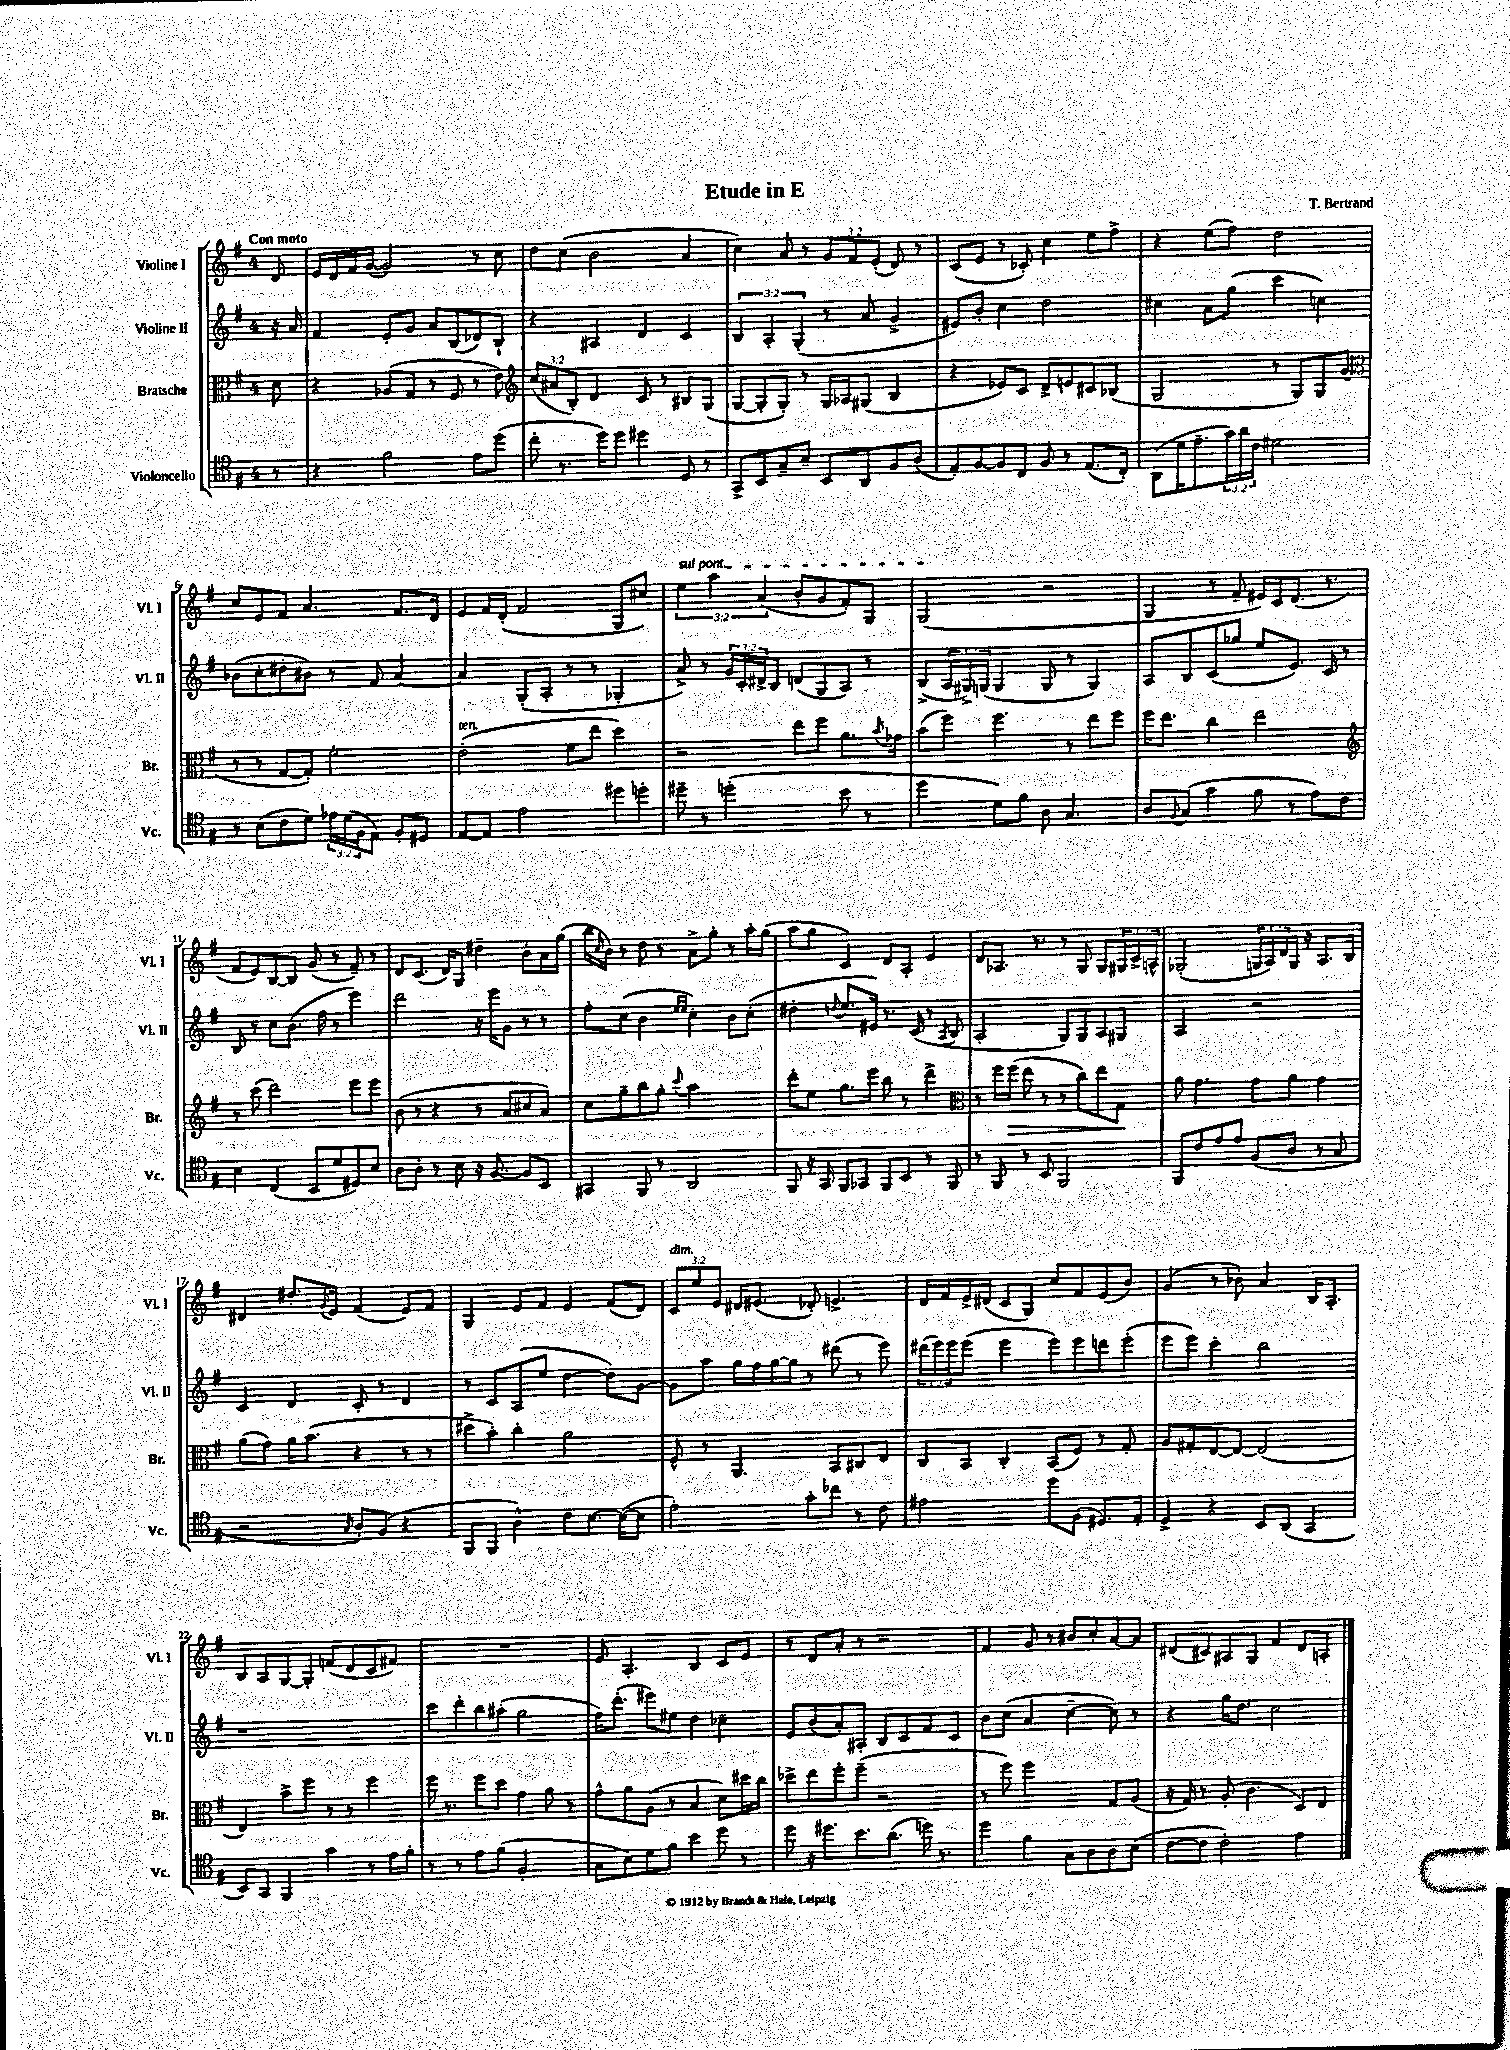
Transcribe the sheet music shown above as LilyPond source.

\header { title = "Etude in E" composer = "T. Bertrand" }
<<
\new StaffGroup <<
\new Staff = "s0" \with { instrumentName = "Violine I" shortInstrumentName = "Vl. I" } {
    \clef treble \key g \major \once \override Staff.TimeSignature.style = #'single-digit \time 4/4 \override Staff.TupletNumber.text = #tuplet-number::calc-fraction-text \partial 8 \tempo "Con moto"
    d'8 |
    e'16 d'16 fis'16 g'16~( g'2) r8 c''8 |
    d''8 c''8( b'2 a'4 |
    c''4) a'8 r8 \tuplet 3/2 { g'8 fis'8 e'8-.( } d'8) r8 |
    c'8( e'8 r8 ces'8-.) c''4 e''8 fis''8-> |
    r4 e''8( fis''8) d''2 |
    c''8 e'8 fis'8 a'4. fis'8. d'16 |
    e'8 fis'16 d'16-.( fis'2 g8 cis''8) |
    \tuplet 3/2 { \once \override TextSpanner.bound-details.left.text = \markup { \italic "sul pont." } e''4\startTextSpan a''4 a'4( } b'8-. g'8 fis'8-.) g8 |
    g2\stopTextSpan( r2 |
    g4 r8 fis'8-- eis'16) c'16 d'8.( r8. |
    fis'8 e'8) b8~ b8 g'8( r8 fis'8--) r8 |
    d'8 c'8.( d'16) g8 dis''4-- b'8-. a'16 g''16( |
    b''16 \grace { c''16 } b'16) r8 d''8 r8 a'8-> g''8-. r8 a''16-. g''16( |
    a''8 g''8 c'4) d'8 a8-. e'4 |
    d'8 aes8. r8. r8 g8 g8 \tuplet 3/2 { gis16 c'16-> a16-^ } |
    ges2-.( \tuplet 3/2 { g16 a16) d'16 } g16 r16 a8. b16 |
    dis'4 dis''8.-. \appoggiatura { g'8 } e'16 fis'4( e'8) fis'8 |
    g4 e'8 fis'8 e'4 fis'8( d'8) |
    \tuplet 3/2 { c'8^\markup { \italic "dim." } e''8 e'8 } dis'16 eis'8.( des'8-.) e'4.-> |
    d'16 fis'16 e'16-> dis'16( c'8 g8) c''8 fis'8 e'8( b'8) |
    g'4( r8 bes'8-.) a'4 b16 a8.-. |
    b8 a8 g8~ g8-. f'8( d'8 c'8 fis'8) |
    R1 |
    e'8 a4.-. b4 c'8 e'8 |
    r8 d'8 a'8-. r8 r2 |
    fis'4 g'8 r8 bis'8 c''8-. a'8~ a'8 |
    dis'8( cis'8) ais8 g8 fis'4 dis'8 a8-. \bar "|." |
}
\new Staff = "s1" \with { instrumentName = "Violine II" shortInstrumentName = "Vl. II" } {
    \clef treble \key g \major \once \override Staff.TimeSignature.style = #'single-digit \time 4/4 \override Staff.TupletNumber.text = #tuplet-number::calc-fraction-text \partial 8
    r16 a'16 |
    fis'4 e'8-. g'8 a'8 b8( des'8) b8-! |
    r4 ais4 d'4 c'4 |
    \tuplet 3/2 { b4 a4-. g4-.( } r8 a'8 g'4-> |
    eis'8) b'8-. c''4 d''2 |
    cis''4 a'8 g''8( c'''4 c''4) |
    bes'8( c''8-. dis''8-. bis'8) r8 fis'8 a'4~ |
    a'4 g8-.( a8-. r8 r8 ges4-. |
    a'8->) r8 \tuplet 3/2 { g'16 c'16-. dis'16-> } b8 d'8( g8 a8) r8 |
    b8->( \tuplet 3/2 { a16 gis16->) g16( } g4 g8 r8 g4) |
    a8 b8 c'8( ges''8 e''8 e'8.) c'16 r8 |
    b8 r8 c''8 b'8.( fis''16 r8 e'''4) |
    d'''2 r16 e'''16 g'8 r8 r8 |
    fis''8-. c''8( b'4 \grace { e''16 e''16 } c''4-.) b'8 c''8-.( |
    dis''4-. \appoggiatura { d''8 } e''8. eis'16) r8. c'16( r8 \acciaccatura { a8 } b8 |
    a2-. g8) g8 a8 gis8 |
    a2 r2 |
    c'4 d'4 c'8-. r8 d'4 |
    r8 c'8 a8( e''8 d''4~ d''8) g'8~ |
    g'8 a''8 g''16 fis''16 g''16~ g''16 r8 dis'''8( r8 e'''8) |
    \tuplet 3/2 { dis'''16( e'''16) e'''16 } e'''8( e'''4 e'''8) e'''8 d'''8 e'''8-.( |
    e'''8 e'''8) c'''4-. b''2 |
    r1 |
    c'''8 d'''8-. b''8 ais''8-.( g''2 |
    fis''16) d'''8.-.( eis'''8) eis''8 d''4 ces''4-- |
    e'8 b'8( a'8-.) ais8-. b8 c'8 fis'8 c'8 |
    b'8 c''8( a'4 c''4~-- c''8) r8 |
    r4 g''16 d''8. c''2 \bar "|." |
}
\new Staff = "s2" \with { instrumentName = "Bratsche" shortInstrumentName = "Br." } {
    \clef alto \key g \major \once \override Staff.TimeSignature.style = #'single-digit \time 4/4 \override Staff.TupletNumber.text = #tuplet-number::calc-fraction-text \partial 8
    d'8 |
    r4 aes8( g8 r8 fis8 r8 e'8) |
    \clef treble \tuplet 3/2 { c''8( ais'8 b8-.) } d'4 c'8 r8 bis8 g8( |
    g8~ g8-. g8-.) r8 g16 aes16 gis8( b4 |
    r4 ees'8) c'8 d'8-> e'8 cis'8 bes8( |
    g2 r8 g8) g8 g'8( |
    \clef alto r8 r8 g8~ g8-.) fis'2-. |
    e'2-.^\markup { \italic "ten." }( fis'8 e''8 d''4) |
    r2 e''8 fis''8 a'8. \acciaccatura { b'8 } ges'16 |
    b'8( fis''8) fis''4. r8 e''8 fis''8 |
    fis''16 e''8. c''4 e''2 |
    \clef treble r8 c'''8( d'''2) e'''8 e'''8 |
    b'8( r8 r4 r8 a'8 cis''8 a'8) |
    c''8 g''8-- b''8 g''8-. \appoggiatura { c'''8 } a''2 |
    d'''8-. e''8 g''8. e'''16 b''8 r8 d'''4-> |
    \clef alto r8 fis''16 fis''16\>( e''8 r8 r8 c''8) e''8 g8\! |
    a'8 g'4. g'8 a'8 g'4 |
    a'8( g'8) a'16 b'8.( r4 r8 r8 |
    dis''8-> b'8-.) c''4-. a'2 |
    fis8-^ r8 a,4. b,8 cis8 e8 |
    c8 b,8 c4-. b,8( fis8) r8 g8-. |
    a8 gis8-. e8~ e8~ e2( |
    e4) b'8-> fis''8 r8 r8 fis''4 |
    fis''16 r8. fis''8 d''8 g'4 a'8 r8 |
    g'8-^ a'8 a8( r8 b4 d'8) dis''16 c''16 |
    des''8-> e''8 fis''8-. fis''8--( r2 |
    r8 fis''8) fis''2 g8 a8( |
    r16 g16) r8 a8-.( c'4. d8) e8 \bar "|." |
}
\new Staff = "s3" \with { instrumentName = "Violoncello" shortInstrumentName = "Vc." } {
    \clef tenor \key g \major \once \override Staff.TimeSignature.style = #'single-digit \time 4/4 \override Staff.TupletNumber.text = #tuplet-number::calc-fraction-text \partial 8
    r8 |
    r4 fis'2 e'8 d''8( |
    c''8-. r8. d''16) d''8 dis''4 d8 r8 |
    g,8-> b,8 g8-- b8-- b,8 a,8 fis8 a8( |
    e8-.) fis8~ fis8 c8 fis8 r8 e8.( c16-.) |
    a,8( d'16 e'8.-- \tuplet 3/2 { g'16) a'16 c'16 } dis'2 |
    r8 b8( c'8 d'8) \tuplet 3/2 { ees'16 d'16( fis16 } e8) fis8-. dis8 |
    e8~ e8 e'2 dis''8 d''8-. |
    dis''8-- r8 d''2-.( b'8 r8 |
    d''4 d'8) fis'8 a8 g4. |
    a8 \appoggiatura { fis8 } g8( g'4 fis'8 r8 e'8) c'8 |
    b4 c4( b,8 d'8 dis8) b8 |
    a8 a8-. r8 b8 r16 fis8.~ fis8 b,8 |
    gis,4 fis,8 r8 a,2 |
    fis,8 r16 g,16 fis,8 ges,8 fis,8 b,8 r8 fis,8 |
    r8 fis,8 r8 b,8 fis,2 |
    fis,8 c'8 e'8 e'8 fis8( a8 r8 g8 |
    r2 \acciaccatura { g8 } a8-.) fis8( r4 |
    fis,8 fis,8 a4-^) c'8 b8.~ b16~( b8 |
    e'2-.) g'8-. ces''8 r8 c'8 |
    eis'2 d''8 fis8( dis8.) e16-. |
    d4-> r4 b,8 a,8( g,4 |
    b,8) g,8 fis,4 g'4 r8 e'16 fis'16-. |
    r8 r8 e'8 fis'8( fis2-. |
    g8 b8) d'8 fis'8 b'4 d''8 r8 |
    d''8 r16 dis''8. b'8. a'8.( d''16) r8. |
    d''4 fis'4 g8 a8 a8 b8( |
    c'8~ c'8 c'2-.) e'4 \bar "|." |
}
>>
>>
